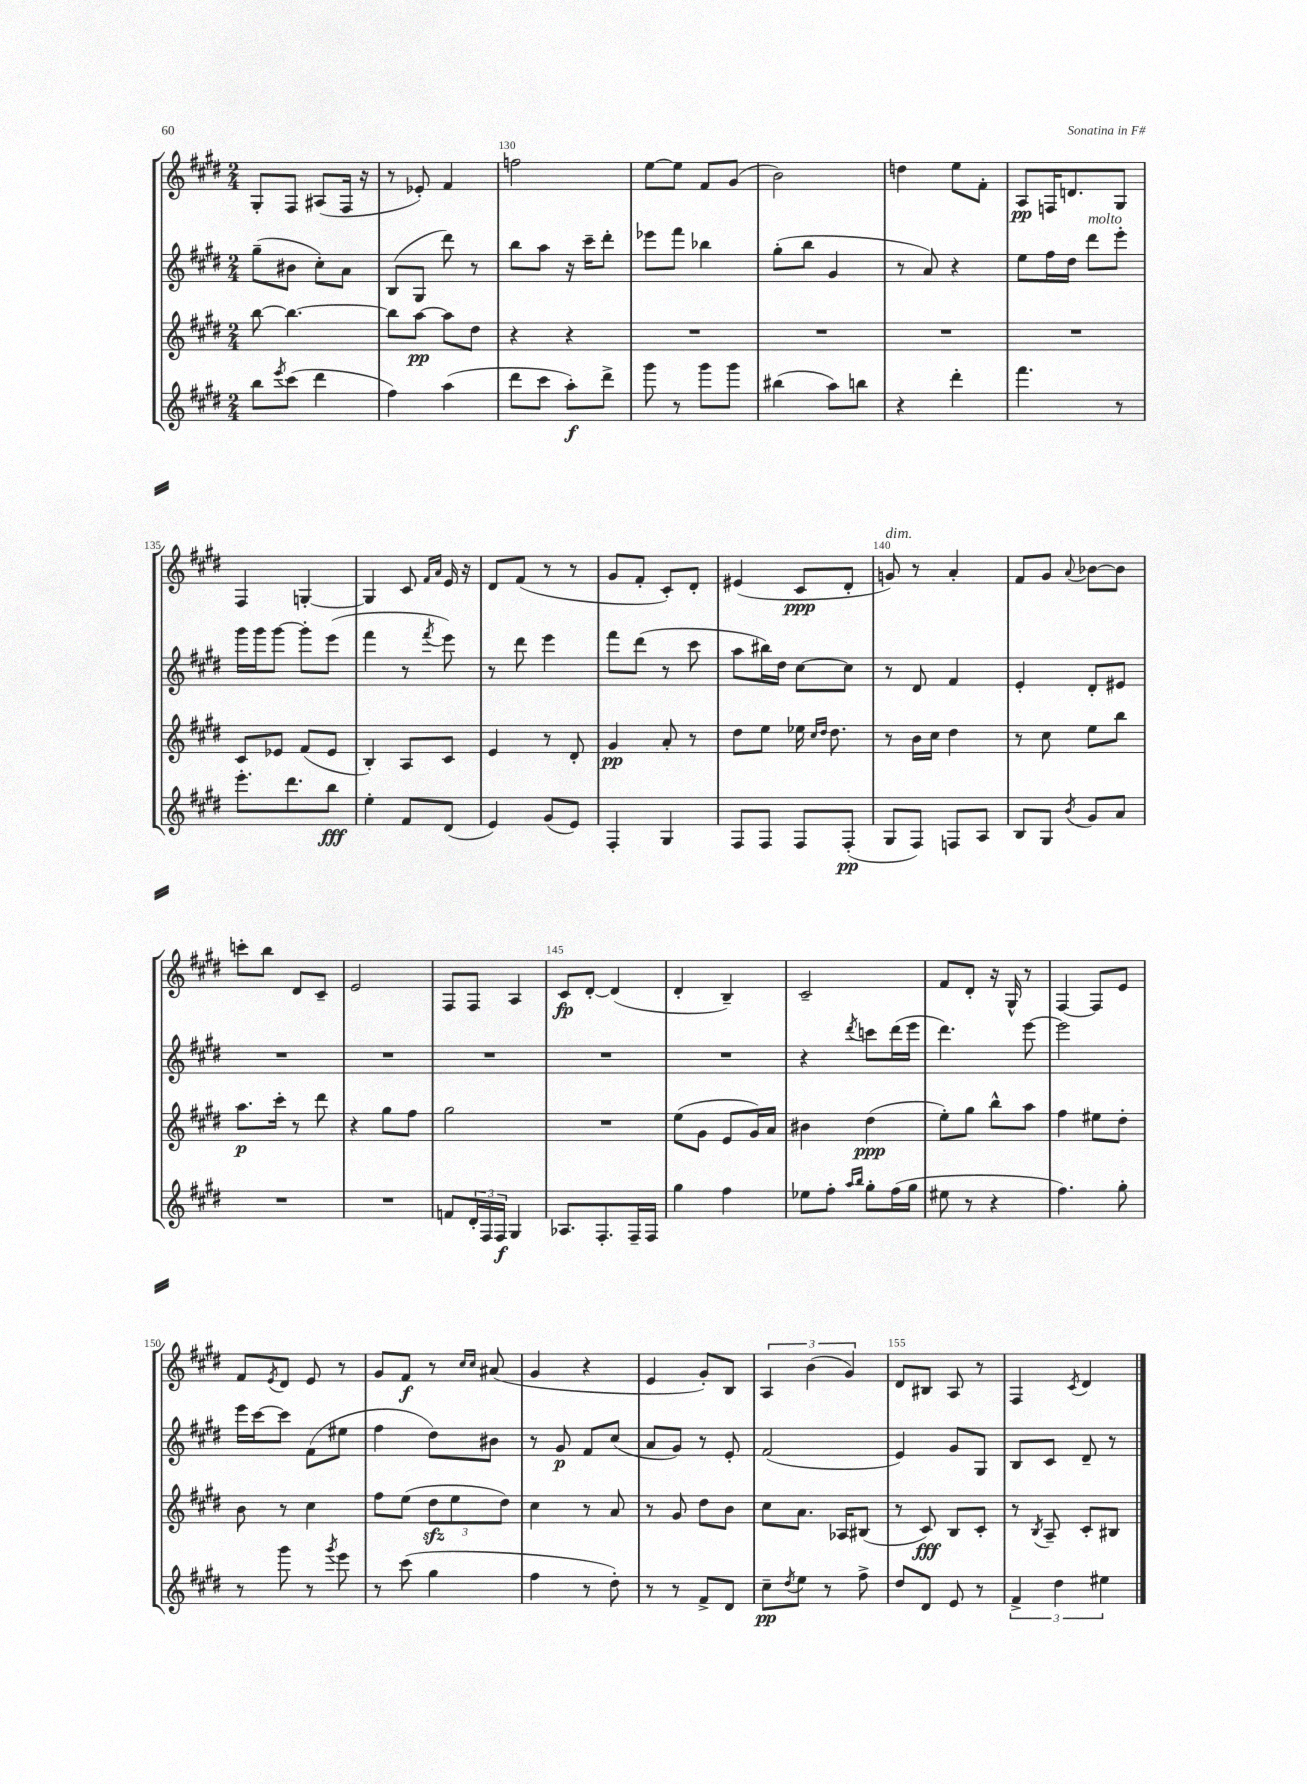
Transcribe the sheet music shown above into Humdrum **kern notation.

**kern	**dynam	**kern	**dynam	**kern	**dynam	**kern	**dynam
*part4	*part4	*part3	*part3	*part2	*part2	*part1	*part1
*staff4	*staff4	*staff3	*staff3	*staff2	*staff2	*staff1	*staff1
*clefG2	*	*clefG2	*	*clefG2	*	*clefG2	*
*k[f#c#g#d#]	*	*k[f#c#g#d#]	*	*k[f#c#g#d#]	*	*k[f#c#g#d#]	*
*M2/4	*	*M2/4	*	*M2/4	*	*M2/4	*
=128	=128	=128	=128	=128	=128	=128	=128
8bb\L	.	[8bb\	.	(8gg#~\L	.	8G#'/L	.
8qeee/	.	.	.	.	.	.	.
(8ccc#\J	.	4.bb\_	.	8b#X\J	.	8F#/J	.
4ddd#\	.	.	.	8cc#'\L)	.	(8A#X/L	.
.	.	.	.	8a\J	.	16F#/Jk	.
.	.	.	.	.	.	16r	.
=129	=129	=129	=129	=129	=129	=129	=129
4ff#\)	.	8bb\L]	.	(8B/L	.	8r	.
.	.	[8aa\J	pp	8G#/J	.	8e-X'/)	.
(4aa\	.	8aa\L]	.	8ddd#\)	.	4f#/	.
.	.	8dd#\J	.	8r	.	.	.
=130	=130	=130	=130	=130	=130	=130	=130
8ddd#\L	.	4r	.	8bb\L	.	2ffn\	.
8ccc#\J	.	.	.	8aa\J	.	.	.
8aa'\L)	f	4r	.	16r	.	.	.
.	.	.	.	16ccc#~\KL	.	.	.
8ddd#^\J	.	.	.	8ddd#'\J	.	.	.
=131	=131	=131	=131	=131	=131	=131	=131
8ggg#\	.	2r	.	8eee-X\L	.	[8ee\L	.
8r	.	.	.	8fff#\J	.	8ee\J]	.
8ggg#\L	.	.	.	4bb-X\	.	8f#/L	.
8ggg#\J	.	.	.	.	.	(8g#/J	.
=132	=132	=132	=132	=132	=132	=132	=132
(4bb#X\	.	2r	.	(8gg#'\L	.	2b\)	.
.	.	.	.	8bb\J	.	.	.
8aa\L)	.	.	.	4g#/	.	.	.
8bbn\J	.	.	.	.	.	.	.
=133	=133	=133	=133	=133	=133	=133	=133
4r	.	2r	.	8r	.	4ddn\	.
.	.	.	.	8a/)	.	.	.
4ddd#'\	.	.	.	4r	.	8ee\L	.
.	.	.	.	.	.	8f#'\J	.
=134	=134	=134	=134	=134	=134	=134	=134
4.fff#\	.	2r	.	8ee\L	.	8A/L	pp
.	.	.	.	16ff#\L	.	16Fn/K	.
.	.	.	.	16dd#\JJ	.	8.dn/	.
!	!	!	!	!LO:TX:a:i:t=molto	!	!	!
.	.	.	.	8ddd#\L	.	.	.
8r	.	.	.	8eee'\J	.	8G#/J	.
!!LO:LB:g=z
=135	=135	=135	=135	=135	=135	=135	=135
8.eee'\L	.	8c#/L	.	16ggg#\LL	.	4F#/	.
.	.	.	.	16ggg#\J	.	.	.
.	.	8e-X/J	.	[8ggg#\J	.	.	.
8.ddd#\	.	.	.	.	.	.	.
.	.	(8f#/L	.	8ggg#'\L]	.	[4Gn'/	.
8bb\J	fff	8e-/J	.	(8eee\J	.	.	.
=136	=136	=136	=136	=136	=136	=136	=136
4ee'\	.	4B'/)	.	4fff#\	.	4G/]	.
8f#/L	.	8A/L	.	8r	.	8c#/	.
.	.	.	.	.	.	16qqf#/LL	.
.	.	.	.	8qfff#/	.	16qqa/JJ	.
(8d#/J	.	8c#/J	.	8eee\)	.	16e/	.
.	.	.	.	.	.	16r	.
=137	=137	=137	=137	=137	=137	=137	=137
4e/)	.	4e/	.	8r	.	8d#/L	.
.	.	.	.	8ddd#\	.	(8f#/J	.
(8g#/L	.	8r	.	4eee\	.	8r	.
8e/J)	.	8d#'/	.	.	.	8r	.
=138	=138	=138	=138	=138	=138	=138	=138
4F#'/	.	4g#/	pp	8fff#\L	.	8g#/L	.
.	.	.	.	(8ddd#\J	.	8f#'/J	.
4G#/	.	8a'/	.	8r	.	8c#'/L)	.
.	.	8r	.	8ccc#\	.	8d#'/J	.
=139	=139	=139	=139	=139	=139	=139	=139
8F#/L	.	8dd#\L	.	8aa\L	.	(4e#X/	.
8F#/J	.	8ee\J	.	16bb#X\L)	.	.	.
.	.	.	.	16dd#\JJ	.	.	.
8F#/L	.	16ee-X\	.	[8cc#\L	.	8c#/L	ppp
.	.	16qqcc#/LL	.	.	.	.	.
.	.	16qqdd#/JJ	.	.	.	.	.
.	.	8.dd#\	.	.	.	.	.
(8F#'/J	pp	.	.	8cc#\J]	.	8d#'/J	.
=140	=140	=140	=140	=140	=140	=140	=140
!	!	!	!	!	!	!LO:TX:a:i:t=dim.	!
8G#/L	.	8r	.	8r	.	8gn/)	.
8F#/J)	.	16b\LL	.	8d#/	.	8r	.
.	.	16cc#\JJ	.	.	.	.	.
8Fn/L	.	4dd#\	.	4f#/	.	4a'/	.
8A/J	.	.	.	.	.	.	.
=141	=141	=141	=141	=141	=141	=141	=141
8B/L	.	8r	.	4e'/	.	8f#/L	.
8G#/J	.	8cc#\	.	.	.	8g#/J	.
8qb/	.	.	.	.	.	8qqa/	.
8g#/L	.	8ee\L	.	8d#'/L	.	[8b-X\L	.
8a/J	.	8bb\J	.	8e#X/J	.	8b-\J]	.
!!LO:LB:g=z
=142	=142	=142	=142	=142	=142	=142	=142
2r	.	8.aa\L	p	2r	.	8cccn'\L	.
.	.	.	.	.	.	8bb\J	.
.	.	16ccc#'\Jk	.	.	.	.	.
.	.	8r	.	.	.	8d#/L	.
.	.	8ddd#\	.	.	.	8c#~/J	.
=143	=143	=143	=143	=143	=143	=143	=143
2r	.	4r	.	2r	.	2e/	.
.	.	8gg#\L	.	.	.	.	.
.	.	8ff#\J	.	.	.	.	.
=144	=144	=144	=144	=144	=144	=144	=144
8fn/L	.	2gg#\	.	2r	.	8F#/L	.
24d#'/L	.	.	.	.	.	8F#/J	.
24F#/	.	.	.	.	.	.	.
24F#/JJ	f	.	.	.	.	.	.
4G#/	.	.	.	.	.	4A/	.
=145	=145	=145	=145	=145	=145	=145	=145
8.A-X/L	.	2r	.	2r	.	8c#/L	fp
.	.	.	.	.	.	[8d#'/J	.
8.F#'/	.	.	.	.	.	.	.
.	.	.	.	.	.	(4d#/]	.
16F#~/L	.	.	.	.	.	.	.
16F#/JJ	.	.	.	.	.	.	.
=146	=146	=146	=146	=146	=146	=146	=146
4gg#\	.	(8ee\L	.	2r	.	4d#'/	.
.	.	8g#\J	.	.	.	.	.
4ff#\	.	8e/L	.	.	.	4B~/)	.
.	.	16g#/L)	.	.	.	.	.
.	.	16a/JJ	.	.	.	.	.
=147	=147	=147	=147	=147	=147	=147	=147
8ee-X\L	.	4b#X\	.	4r	.	2c#~/	.
8ff#'\J	.	.	.	.	.	.	.
16qqaa/LL	.	.	.	.	.	.	.
16qqbb/JJ	.	.	.	8qddd#/	.	.	.
8gg#'\L	.	(4dd#\	ppp	8cccn\L	.	.	.
(16ff#\L	.	.	.	(16ddd#\L	.	.	.
16gg#\JJ	.	.	.	16eee\JJ	.	.	.
=148	=148	=148	=148	=148	=148	=148	=148
8ee#X\	.	8ee'\L)	.	4.ddd#\)	.	8f#/L	.
8r	.	8gg#\J	.	.	.	8d#'/J	.
4r	.	8bb^^\L	.	.	.	16r	.
.	.	.	.	.	.	16G#^^/	.
.	.	8aa\J	.	[8eee\	.	8r	.
=149	=149	=149	=149	=149	=149	=149	=149
4.ff#\)	.	4ff#\	.	2eee\]	.	[4F#/	.
.	.	8ee#X\L	.	.	.	8F#/L]	.
8gg#'\	.	8dd#'\J	.	.	.	8e/J	.
!!LO:LB:g=z
=150	=150	=150	=150	=150	=150	=150	=150
8r	.	8b\	.	16eee\LL	.	8f#/L	.
.	.	.	.	[16ccc#\J	.	.	.
.	.	.	.	.	.	8qe/	.
8ggg#\	.	8r	.	8ccc#\J]	.	8d#/J	.
8r	.	4cc#\	.	(8f#\L	.	8e/	.
8qggg#/	.	.	.	.	.	.	.
8eee\	.	.	.	8ee#X\J	.	8r	.
=151	=151	=151	=151	=151	=151	=151	=151
8r	.	8ff#\L	.	4ff#\	.	8g#/L	.
(8ccc#\	.	(8ee\J	.	.	.	8f#/J	f
4gg#\	.	12dd#zz\L	.	8dd#\L)	.	8r	.
.	.	12ee\	.	.	.	.	.
.	.	.	.	.	.	16qqcc#/LL	.
.	.	.	.	.	.	16qqcc#/JJ	.
.	.	.	.	8b#X\J	.	(8a#X/	.
.	.	12dd#\J)	.	.	.	.	.
=152	=152	=152	=152	=152	=152	=152	=152
4ff#\	.	4cc#\	.	8r	.	4g#/	.
.	.	.	.	8g#/	p	.	.
8r	.	8r	.	8f#/L	.	4r	.
8dd#'\)	.	8a/	.	(8cc#/J	.	.	.
=153	=153	=153	=153	=153	=153	=153	=153
8r	.	8r	.	8a/L	.	4e/	.
8r	.	8g#/	.	8g#/J)	.	.	.
8f#^/L	.	8dd#\L	.	8r	.	8g#'/L)	.
8d#/J	.	8b\J	.	8e'/	.	8B/J	.
=154	=154	=154	=154	=154	=154	=154	=154
8cc#~\L	pp	8cc#\L	.	(2f#/	.	6A/	.
8qdd#/	.	.	.	.	.	.	.
8ee\J	.	8.a\J	.	.	.	.	.
.	.	.	.	.	.	(6b\	.
8r	.	.	.	.	.	.	.
.	.	16A-X/KL	.	.	.	.	.
.	.	.	.	.	.	6g#/)	.
8ff#^\	.	(8B#X/J	.	.	.	.	.
=155	=155	=155	=155	=155	=155	=155	=155
8dd#/L	.	8r	.	4e/)	.	8d#/L	.
8d#/J	.	8c#/)	fff	.	.	8B#X/J	.
8e/	.	8B/L	.	8g#/L	.	8A/	.
8r	.	8c#'/J	.	8G#/J	.	8r	.
=156	=156	=156	=156	=156	=156	=156	=156
6f#^/	.	8r	.	8B/L	.	4F#/	.
.	.	8qB/	.	.	.	.	.
.	.	8A~/	.	8c#/J	.	.	.
6dd#\	.	.	.	.	.	.	.
.	.	.	.	.	.	8qc#/	.
.	.	8c#'/L	.	8d#~/	.	4d#/	.
6ee#X\	.	.	.	.	.	.	.
.	.	8B#X/J	.	8r	.	.	.
==	==	==	==	==	==	==	==
*-	*-	*-	*-	*-	*-	*-	*-
